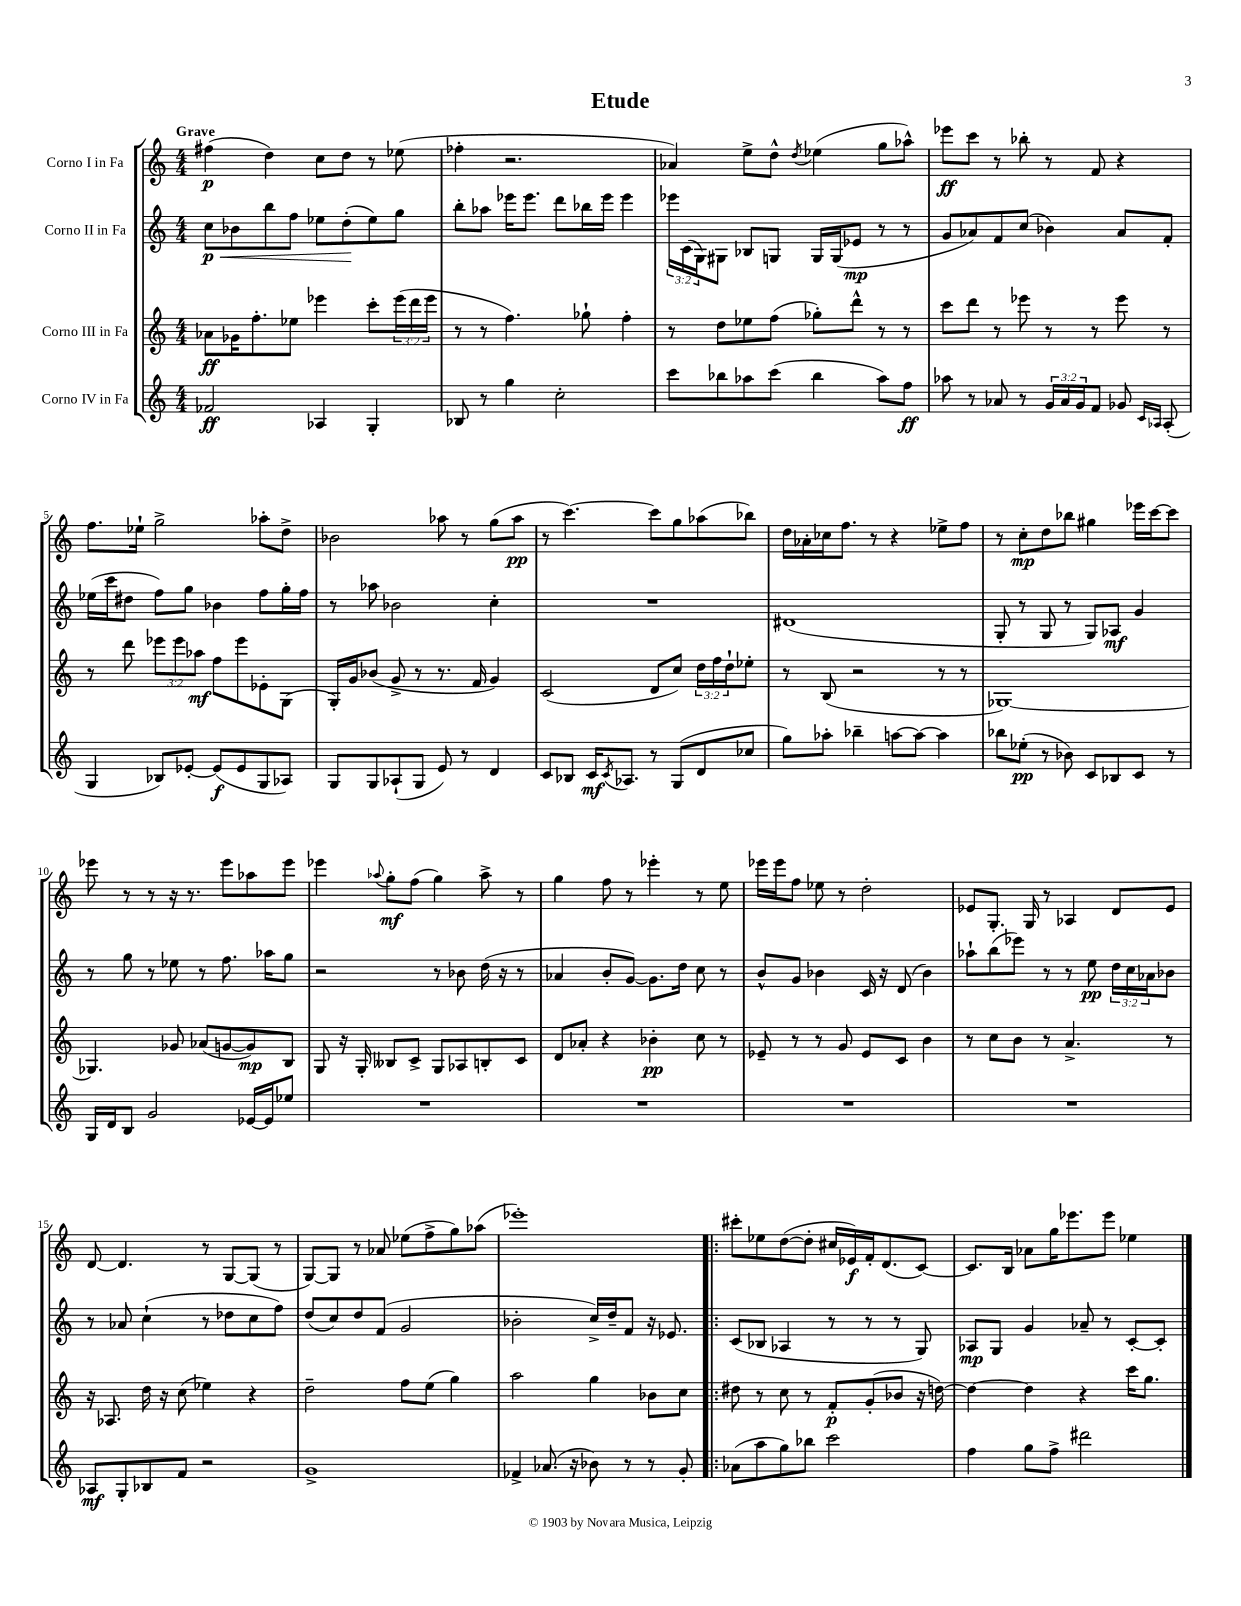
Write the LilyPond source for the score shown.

\header { title = "Etude" }
<<
\new StaffGroup <<
\new Staff = "s0" \with { instrumentName = "Corno I in Fa" } {
    \clef treble \key c \major \numericTimeSignature \time 4/4 \tempo "Grave"
    fis''4\p( d''4) c''8 d''8 r8 ees''8( |
    fes''4-. r2. |
    aes'4) e''8-> d''8-^ \acciaccatura { d''8 } ees''4( g''8 aes''8-^) |
    ees'''8\ff c'''8 r8 bes''8-. r8 f'8 r4 |
    f''8. ees''16-! g''2-> aes''8-. d''8-> |
    bes'2 aes''8 r8 g''8( aes''8\pp |
    r8 c'''4.~) c'''8 g''8 aes''8( bes''8) |
    d''16 aes'16-. ces''16 f''8. r8 r4 ees''8-> f''8 |
    r8 c''8-.\mp d''8 bes''8 gis''4 ees'''16 c'''16~ c'''8 |
    ees'''8 r8 r8 r16 r8. ees'''8 aes''8 ees'''8 |
    ees'''4 \appoggiatura { aes''8 } g''8-.\mf f''8( g''4) aes''8-> r8 |
    g''4 f''8 r8 ees'''4-. r8 e''8 |
    ees'''16 ees'''16 f''8 ees''8 r8 d''2-. |
    ees'8 g8.-. g16 r8 aes4 d'8 ees'8 |
    d'8~ d'4. r8 g8~ g8( r8 |
    g8~) g8 r8 aes'8 ees''8( f''8-> g''8) aes''8( |
    ees'''1-.) |
    \bar ".|:" cis'''8-. ees''8 d''8~( d''8-. cis''16 ees'16\f) f'16-. d'8.( c'8~) |
    c'8. b16 aes'8 g''16 ees'''8. ees'''8 ees''4 \bar "|." |
}
\new Staff = "s1" \with { instrumentName = "Corno II in Fa" } {
    \clef treble \key c \major \numericTimeSignature \time 4/4 \override Staff.TupletNumber.text = #tuplet-number::calc-fraction-text
    c''8\p\< bes'8 b''8 f''8 ees''8 d''8-.\!( ees''8) g''8 |
    b''8-. aes''8 ees'''16 ees'''8. d'''8 bes''16 ees'''16 ees'''4 |
    \tuplet 3/2 { ees'''16 c'16( g16) } gis8 bes8 g8 g16 g16( ees'8\mp r8 r8 |
    g'8 aes'8) f'8 c''8( bes'4) aes'8 f'8-. |
    ees''16( c'''16 dis''8 f''8) g''8 bes'4 f''8 g''16-. f''16 |
    r8 aes''8 bes'2 c''4-. |
    R1 |
    dis'1( |
    g8-. r8 g8 r8 g8) aes8\mf g'4 |
    r8 g''8 r8 ees''8 r8 f''8. aes''16 g''8 |
    r2 r8 bes'8 d''16( r16 r8 |
    aes'4 b'8-. g'8~) g'8. d''16 c''8 r8 |
    b'8-^ g'8 bes'4 c'16 r16 d'8( bes'4) |
    aes''8-! b''8( ees'''8) r8 r8 e''8\pp \tuplet 3/2 { d''16 c''16 aes'16 } bes'8 |
    r8 aes'8 c''4-!( r8 des''8 c''8 f''8) |
    d''8( c''8) d''8 f'8( g'2 |
    bes'2-. c''16->) d''16-- f'8 r16 ees'8. |
    \bar ".|:" c'8( bes8 aes4 r8 r8 r8 g8) |
    aes8\mp g8 g'4 aes'8-- r8 c'8~-. c'8-. \bar "|." |
}
\new Staff = "s2" \with { instrumentName = "Corno III in Fa" } {
    \clef treble \key c \major \numericTimeSignature \time 4/4 \override Staff.TupletNumber.text = #tuplet-number::calc-fraction-text
    aes'8\ff ges'16 f''8.-. ees''8 ees'''4 c'''8-. \tuplet 3/2 { ees'''16( d'''16 ees'''16 } |
    r8 r8 f''4.) ges''8-! f''4-. |
    r8 d''8 ees''8 f''8( ges''8-.) d'''8-^ r8 r8 |
    c'''8 d'''8 r8 ees'''8 r8 r8 ees'''8 r8 |
    r8 d'''8 \tuplet 3/2 { ees'''8 ees'''8 aes''8\mf } f''8 ees'''8 ees'8-. g8( |
    g16-.) g'16 bes'8( g'8-> r8 r8. f'16 g'4) |
    c'2( d'8 c''8) \tuplet 3/2 { d''16 f''16 d''16-! } ees''8-. |
    r8 b8( r2 r8 r8 |
    ges1~) |
    ges4. ges'8 aes'8( g'8~ g'8\mp) b8 |
    g8 r16 g16-. beses8 c'8-> g8 aes8 b8-. c'8 |
    d'8 aes'8-. r4 bes'4-.\pp c''8 r8 |
    ees'8-- r8 r8 g'8 ees'8 c'8 b'4 |
    r8 c''8 b'8 r8 a'4.-> r8 |
    r16 aes8. d''16 r16 c''8( ees''4) r4 |
    d''2-- f''8 e''8( g''4) |
    a''2 g''4 bes'8 c''8 |
    \bar ".|:" dis''8 r8 c''8 r8 f'8-.\p g'8-.( bes'8 r16 d''16~) |
    d''4~ d''4 r4 c'''16 g''8. \bar "|." |
}
\new Staff = "s3" \with { instrumentName = "Corno IV in Fa" } {
    \clef treble \key c \major \numericTimeSignature \time 4/4 \override Staff.TupletNumber.text = #tuplet-number::calc-fraction-text
    fes'2\ff aes4 g4-. |
    bes8 r8 g''4 c''2-. |
    c'''8 bes''8 aes''8 c'''8( bes''4 aes''8) f''8\ff |
    aes''8 r8 aes'8 r8 \tuplet 3/2 { g'16 aes'16 g'16 } f'8 ges'8 \grace { c'16 aes16 } aes8-.( |
    g4 bes8) ees'8~-. ees'8\f( ees'8 g8 aes8) |
    g8 g8 aes8-!( g8 e'8) r8 d'4 |
    c'8 bes8 c'16\mf \acciaccatura { c'8 } aes8. r8 g8( d'8 ces''8 |
    g''8) aes''8-. bes''4-- a''8~ a''8~ a''4 |
    bes''8 ees''8-.\pp( r8 bes'8) c'8 bes8 c'8 r8 |
    g16 d'16 b8 g'2 ees'16~ ees'16 ees''8 |
    R1 |
    R1 |
    R1 |
    R1 |
    aes8\mf g8-. bes8 f'8 r2 |
    g'1-> |
    fes'4-> aes'8.( r16 bes'8) r8 r8 g'8-. |
    \bar ".|:" aes'8( a''8 g''8) bes''8 c'''2 |
    f''4 g''8 f''8-> dis'''2 \bar "|." |
}
>>
>>
